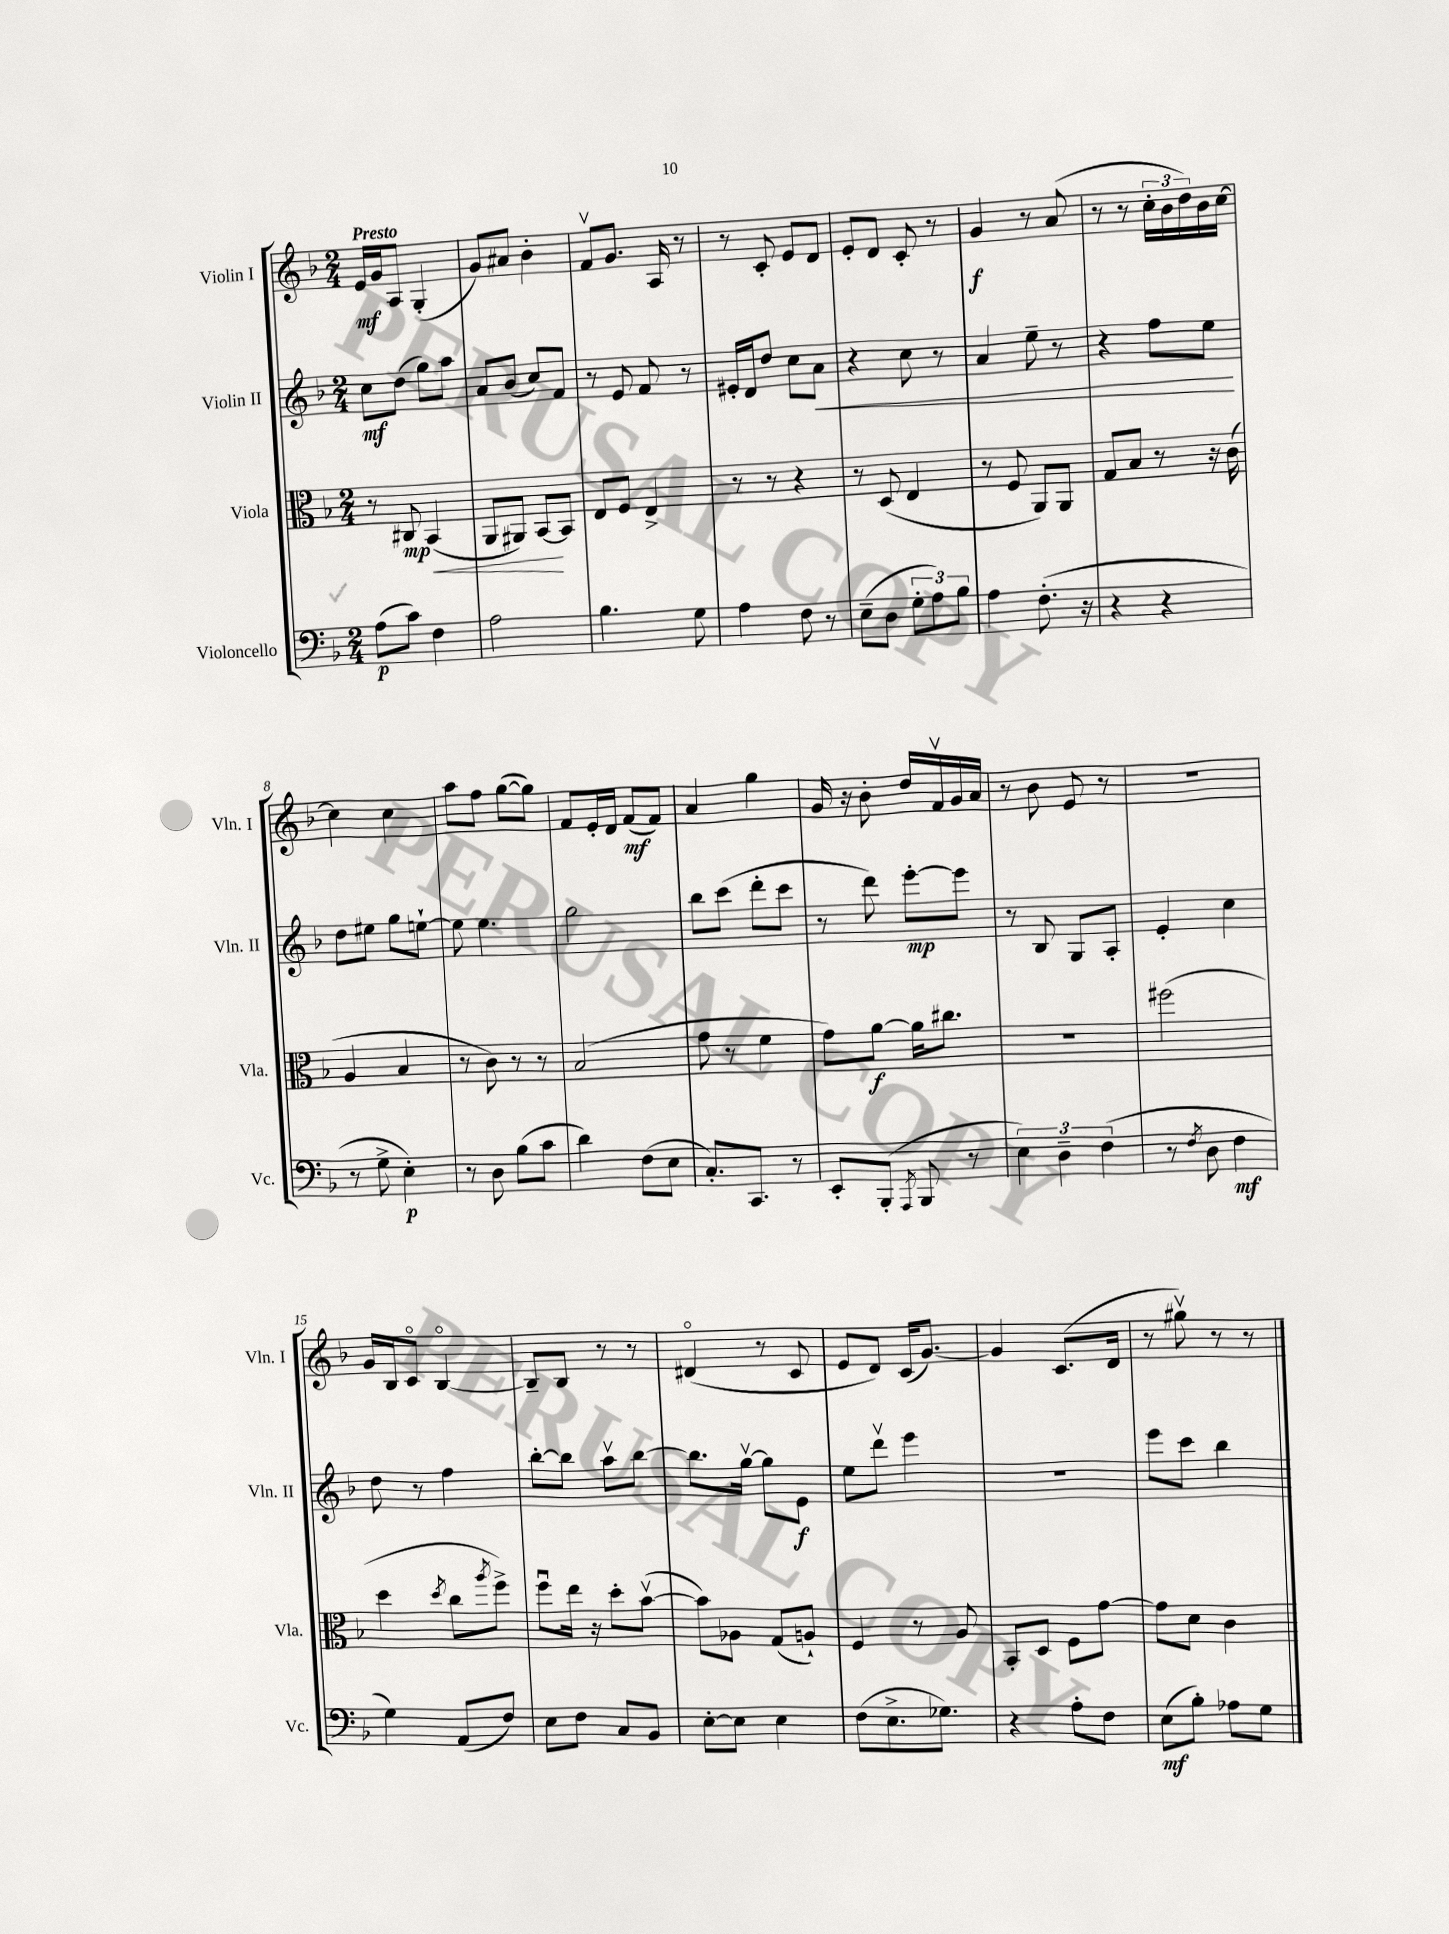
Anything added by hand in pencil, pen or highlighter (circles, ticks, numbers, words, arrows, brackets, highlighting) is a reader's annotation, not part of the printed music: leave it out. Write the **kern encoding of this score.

**kern	**kern	**kern	**kern
*staff4	*staff3	*staff2	*staff1
*clefF4	*clefC3	*clefG2	*clefG2
*k[b-]	*k[b-]	*k[b-]	*k[b-]
*M2/4	*M2/4	*M2/4	*M2/4
(8A\L	8r	8cc\L	16e/LL
.	.	.	16g/J
8c\J)	8C#/	(8dd\J	8A/J
4F\	(4BB-/	8gg\L)	(4G'/
.	.	8aa\J	.
=	=	=	=
2A\	8AA/L	8a/L	8g/L)
.	8AA#/J)	(8b-/J	8a#/J
.	[8BB-/L	8cc/L)	4b-'\
.	8BB-/]J	8f/J	.
=	=	=	=
4.B-\	8E/L	8r	8fv/L
.	8F/J	8e/	8.g/J
.	4E^/	8f/	.
.	.	.	16A/
8G\	.	8r	8r
=	=	=	=
4A\	8r	16e#'/LL	8r
.	.	16d/J	.
.	8r	8dd/J	8c'/
8F\	4r	8cc\L	8e/L
8r	.	8a\J	8d/J
=	=	=	=
(8E~\L	8r	4r	8e'/L
8D\J	(8D/	.	8d/J
12G'\L	4E/	8cc\	8c'/
12A\)	.	.	.
.	.	8r	8r
12B-\J	.	.	.
=	=	=	=
4A\	8r	4a/	4g/
.	8F/	.	.
(8.F'\	8AA/L)	8ee~\	8r
.	8AA/J	8r	(8a/
16r	.	.	.
=	=	=	=
4r	8G/L	4r	8r
.	8B-/J	.	8r
4r	8r	8ff\L	24cc'\LL
.	.	.	24b-\
.	.	.	24dd\)
.	16r	8ee\J	16b-\
.	(16c\	.	[16cc\JJ
=	=	=	=
8r	4A/	8dd\L	4cc\]
8G^\	.	8ee#\J	.
4E'\)	4B-/	8gg\L	4cc\
.	.	[8ee`\J	.
=	=	=	=
8r	8r	8ee\]	8aa\L
8D\	8c\)	4.ee\	8ff\J
(8B-\L	8r	.	([8gg\L
8c\J	8r	.	8gg\]J)
=	=	=	=
4d\)	(2B-/	2gg\	8f/L
.	.	.	16e'/L
.	.	.	16d/JJ
(8F\L	.	.	(8f/L
8E\J	.	.	8f/J)
=	=	=	=
8.C'/L)	8g\	8bb-\L	4a/
.	8r	(8ccc\J	.
8.CC/J	.	.	.
.	4f\	8ddd'\L	4gg\
8r	.	8ccc\J	.
=	=	=	=
8EE'/L	8g\L)	8r	16g/
.	.	.	16r
(8BBB-'/J	[8a\J	8ddd\)	8b-'\
8qAAA/	.	.	.
8BBB-/	16a\]LK	[8eee'\L	16dd/LL
.	8.cc#\J	.	16fv/
8r	.	8eee\]J	16g/
.	.	.	16a/JJ
=	=	=	=
6E\)	2r	8r	8r
.	.	8B-/	8b-\
6D~\	.	.	.
.	.	8G/L	8e/
(6F\	.	.	.
.	.	8A'/J	8r
=	=	=	=
8r	(2ff#\	4e'/	2r
8qF/	.	.	.
8D\	.	.	.
4F\	.	4cc\	.
=	=	=	=
4G\)	4dd\	8dd\	16g/LL
.	.	.	16B-/J
.	.	8r	8co/J
.	8qdd/	.	.
(8AA/L	8cc\L	4ff\	[4B-o/
.	8qaa/	.	.
8F/J)	8ff^\J)	.	.
=	=	=	=
8E\L	8ffu\L	[8bb-'\L	8B-~/]L
8F\J	16ee\Jk	8bb-\]J	8B-/J
.	16r	.	.
8C/L	8dd'\L	8aav\L	8r
8BB-/J	([8b-v\J	[8bb-\J	8r
=	=	=	=
[8E'\L	8b-\]L)	8.bb-\]L	(4d#o/
8E\]J	8A-\J	.	.
.	.	[16ggv\Jk	.
4E\	(8G/L	8gg\]L	8r
.	8A`/J)	8e\J	8c/
=	=	=	=
(8F\L	4F/	8ee\L	8e/L
8.E^\	.	8dddv\J	8d/J)
.	8r	4eee\	(16c/LK
8.G-\J)	.	.	[8.g/J)
.	8A/	.	.
=	=	=	=
4r	8BB-'/L	2r	4g/]
.	8D/J	.	.
8A'\L	8F\L	.	(8.c/L
8F\J	[8g\J	.	.
.	.	.	16d/Jk
=	=	=	=
(8E\L	8g\]L	8eee\L	8r
8B-'\J)	8d\J	8ccc\J	8gg#v\)
8A-\L	4c\	4bb-\	8r
8G\J	.	.	8r
==	==	==	==
*-	*-	*-	*-
